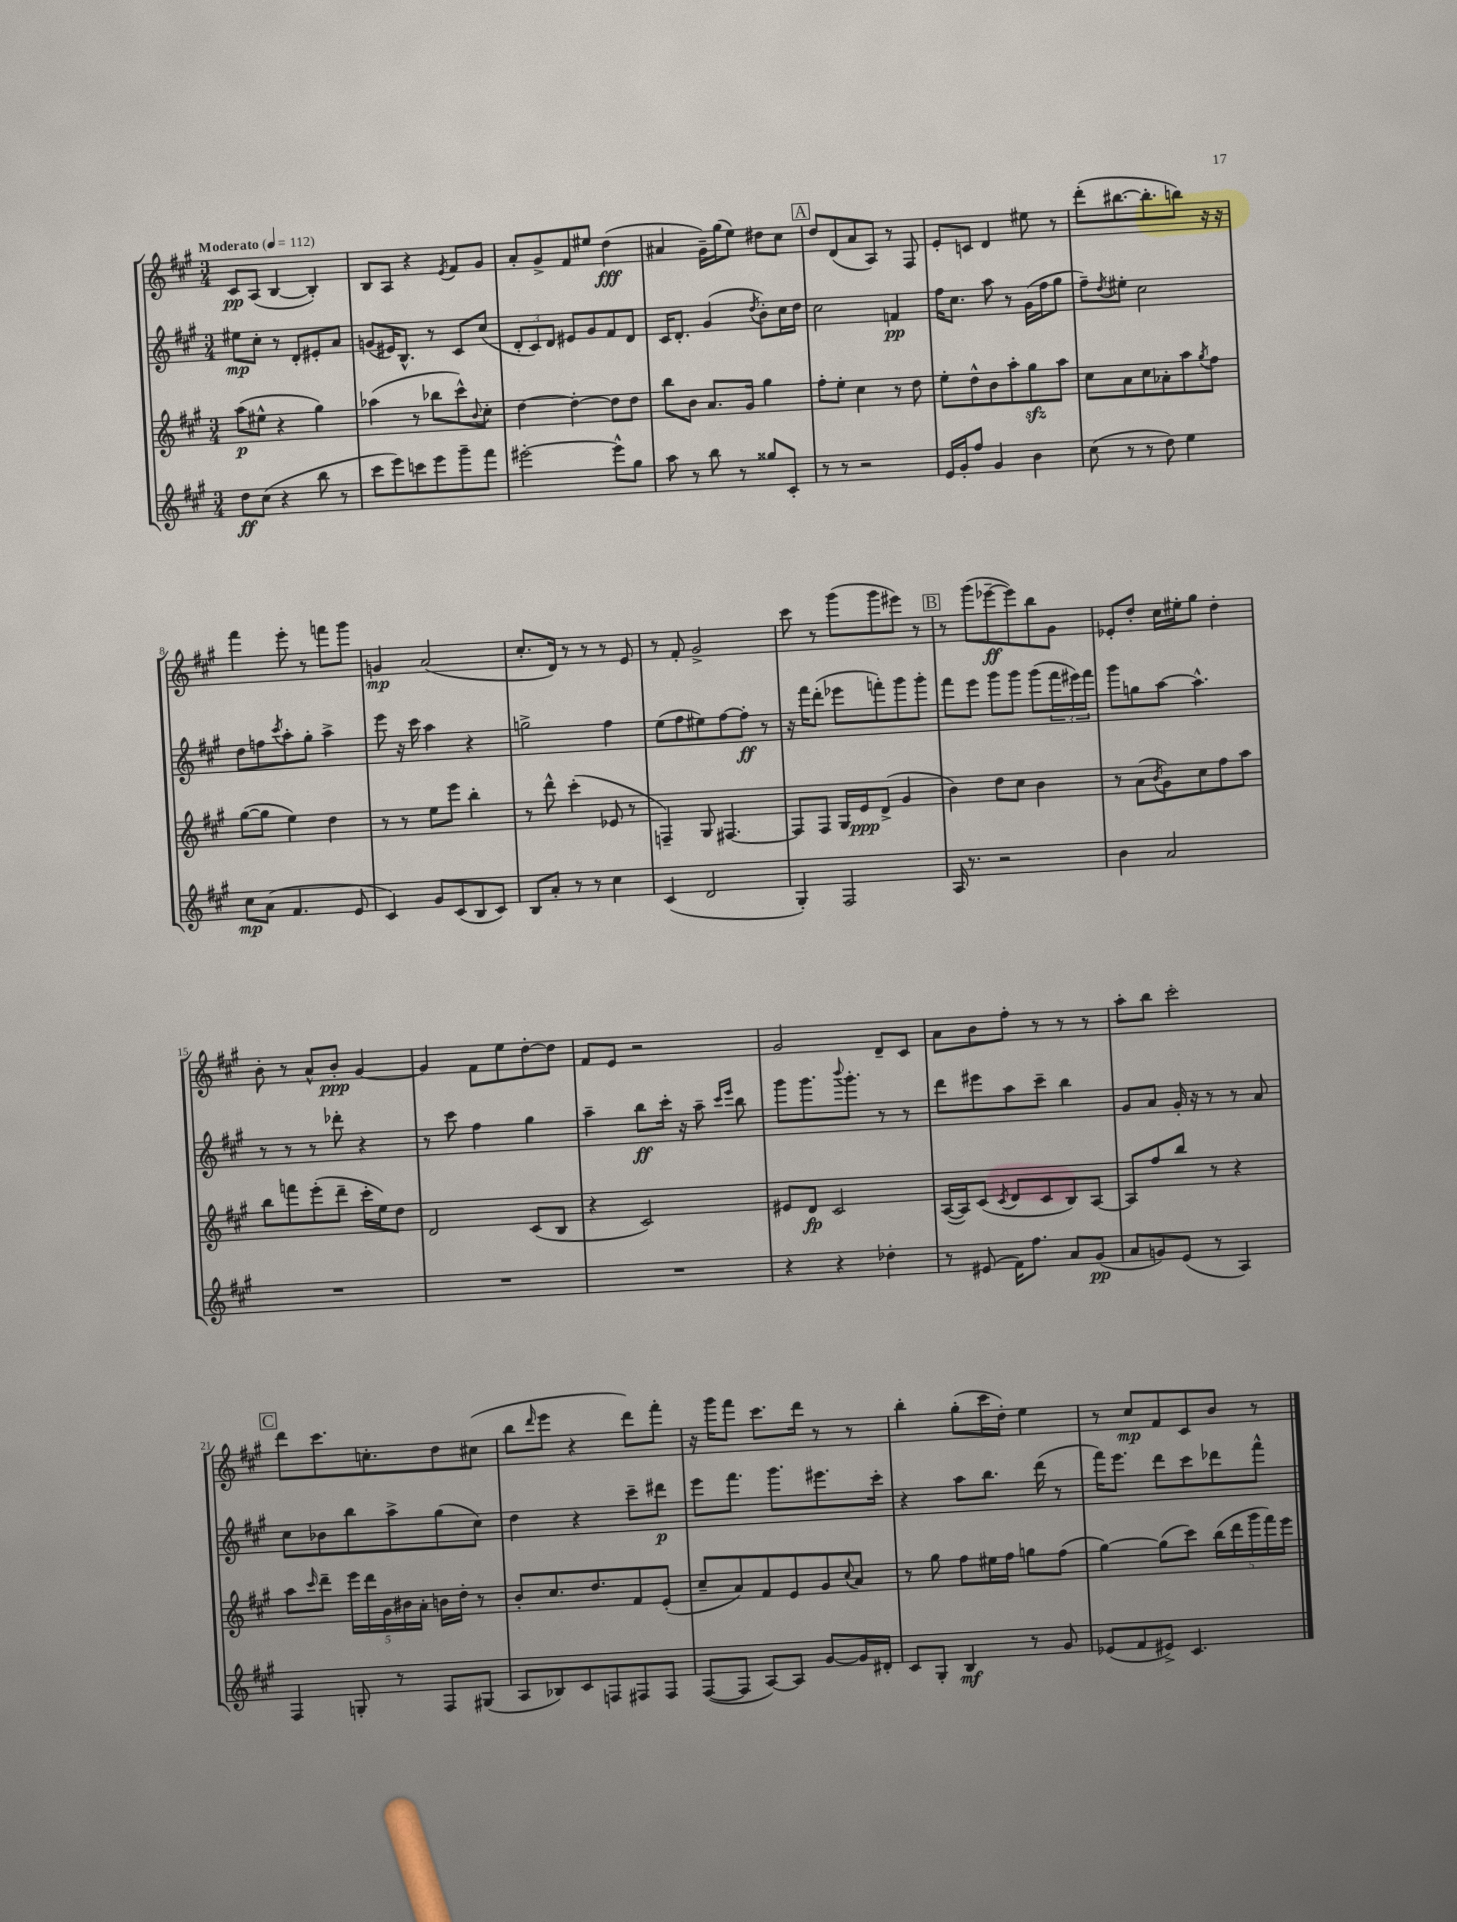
<<
\new StaffGroup <<
\new Staff = "s0" {
    \clef treble \key a \major \numericTimeSignature \time 3/4 \tempo "Moderato" 4 = 112
    cis'8\pp a8( b4~ b4-.) |
    b8 a8 r4 \acciaccatura { e'8 } fis'8 gis'8 |
    a'8-. gis'8-> fis'8 eis''8 d''4\fff( |
    ais'4 gis'16--) gis''16( e''8) dis''8 cis''8 |
    \mark \markup { \box "A" } d''8 d'8( a'8 a8) r8 fis8 |
    e'8-. c'8 d'4 eis''8 r8 |
    d'''8-.( bis''8.~ bis''8.-. b''8) r16 r16 |
    fis'''4 e'''8-. r8 f'''8 gis'''8 |
    g'4\mp a'2( |
    cis''8.-. d'16) r8 r8 r8 e'8 |
    r8 fis'8-. gis'2-> |
    cis'''8 r8 gis'''8( gis'''8 eis'''8) r8 |
    \mark \markup { \box "B" } r8 gis'''8( ees'''8~--\ff ees'''8) b''8 gis'8 |
    ees'8-. d''8-. cis''16 eis''16-. gis''8 d''4-. |
    b'8-. r8 a'8-^ b'8-.\ppp gis'4~ |
    gis'4 fis'8 e''8 d''8~-. d''8 |
    fis'8 e'8 r2 |
    gis'2 d'8-- cis'8 |
    a'8 b'8 fis''8-. r8 r8 r8 |
    a''8-. b''8 cis'''2-. |
    \mark \markup { \box "C" } d'''8 cis'''8. c''8.-. d''8 cis''8( |
    b''8 \grace { d'''16 } e'''8 r4 d'''8) fis'''8-. |
    r16 gis'''16 fis'''8 cis'''8. d'''16 r8 r8 |
    b''4-. gis''8-.( cis'''16 d''16-.) e''4 |
    r8 cis''8\mp fis'8 cis'8 b'8 r8 \bar "|." |
}
\new Staff = "s1" {
    \clef treble \key a \major \numericTimeSignature \time 3/4
    eis''8\mp cis''8-. r8 d'8-. eis'8-. a'8 |
    g'8( eis'16) b8.-^ r8 cis'8 cis''8( |
    \tuplet 3/2 { d'8-. cis'8) d'8 } eis'8 gis'8 fis'8 d'8 |
    cis'16 d'8.-. gis'4( \acciaccatura { d''8 } b'8-.) cis''16 d''16 |
    \mark \markup { \box "A" } cis''2 f'4\pp |
    fis''16 cis''8. a''8 r8 gis'16( fis''16 gis''8 |
    fis''8--) \acciaccatura { d''8 } eis''8-. cis''2 |
    d''8 f''8 \acciaccatura { cis'''8 } a''8-. gis''8-. a''4-> |
    e'''8 r16 cis'''16 a''4 r4 |
    g''2-> fis''4 |
    e''8( fis''8 eis''8) fis''8~ fis''8-.\ff r8 |
    r16 fis'''16 d'''8-.( ees'''8 f'''8-.) gis'''8 gis'''8-. |
    \mark \markup { \box "B" } fis'''8 e'''8 gis'''8 gis'''8 gis'''8( \tuplet 3/2 { fis'''16 eis'''16) fis'''16 } |
    gis'''8 g''8 a''8~ a''4.-^ |
    r8 r8 r8 des'''8-. r4 |
    r8 cis'''8 fis''4 gis''4 |
    a''4-- b''8\ff cis'''16-. r16 a''8-- \grace { cis'''16 e'''16 } b''8 |
    gis'''8 gis'''8. \appoggiatura { b'''8 } gis'''8.-. r8 r8 |
    d'''8 eis'''8 a''8 cis'''8-- b''4 |
    gis'8 a'8 gis'16-. r16 r8 r8 a'8 |
    \mark \markup { \box "C" } cis''8 bes'8 b''8 a''8-> gis''8( cis''8) |
    d''4 r4 cis'''8-- dis'''8\p |
    e'''8 fis'''8. gis'''8. eis'''8. cis'''16-. |
    r4 a''8 b''8. d'''16( r8 |
    fis'''16) e'''8. d'''8 cis'''8 des'''8 fis'''8-^ \bar "|." |
}
\new Staff = "s2" {
    \clef treble \key a \major \numericTimeSignature \time 3/4
    a''8\p( eis''8-^ r4 gis''4) |
    aes''4( r8 bes''8 cis'''8-^) \appoggiatura { b'8 } cis''8-. |
    d''4~ d''4~-. d''8 d''8 |
    b''8 b'8 a'8. gis'16 gis''4 |
    \mark \markup { \box "A" } fis''8-. e''8-. cis''4 r8 d''8 |
    e''8-. d''8-^ b'8 a''8-. gis''8\sfz a''8 |
    cis''8 a'8 cis''8 aes'8-. a''8 \acciaccatura { gis''8 } fis''8 |
    gis''8~( gis''8 e''4) d''4 |
    r8 r8 e''8 e'''8 b''4-. |
    r8 d'''8-^ cis'''4-.( ees'8 r8 |
    f4--) gis8 fis4.~ |
    fis8 fis8 gis16 e'16\ppp d'8->( gis'4 |
    \mark \markup { \box "B" } b'4) d''8 cis''8 b'4 |
    r8 a'8( \acciaccatura { b'8 } gis'8) cis''8 fis''8 a''8 |
    b''8 f'''8 e'''8-.( d'''8-- cis'''16-. e''16) d''8 |
    d'2 cis'8( b8 |
    r4 cis'2) |
    eis'8 d'8\fp cis'2 |
    a16~( a16) cis'8( \acciaccatura { cis'8 } d'8 cis'8 b8) a8~ |
    a8 fis''8 b''8 r8 r4 |
    \mark \markup { \box "C" } a''8 \grace { cis'''16 } d'''8-- \tuplet 5/4 { e'''16 d'''16 gis'16 bis'16 a'16-. } b'16 d''16-. r8 |
    b'8-. cis''8. d''8. fis'8 e'8-.( |
    cis''8-- a'8) fis'8 e'8 gis'8 \appoggiatura { cis''8 } a'8 |
    r8 gis''8 fis''8 eis''16 fis''16 g''8 fis''8( |
    gis''4~) gis''8( cis'''8) \tuplet 5/4 { b''16( d'''16 gis'''16 fis'''16) e'''16 } \bar "|." |
}
\new Staff = "s3" {
    \clef treble \key a \major \numericTimeSignature \time 3/4
    d''8\ff cis''8( r4 b''8 r8 |
    cis'''8 e'''8) c'''8 e'''8 gis'''8-- fis'''8 |
    eis'''2~-. eis'''8-^ gis''8 |
    a''8 r8 b''8 r8 gisis''8 cis'8-. |
    \mark \markup { \box "A" } r8 r8 r2 |
    e'16 gis'16-. fis''8 gis'4 b'4 |
    cis''8( r8 r8 d''8) e''4 |
    cis''8\mp a'8( fis'4. e'8 |
    cis'4) gis'8 cis'8( b8 cis'8) |
    b8 a'8-. r8 r8 cis''4 |
    cis'4( d'2 |
    gis4-.) fis2 |
    \mark \markup { \box "B" } a16 r8. r2 |
    b'4 a'2 |
    R2. |
    R2. |
    R2. |
    r4 r4 des''4-. |
    r8 eis'8( fis'16) fis''8. a'8 gis'8\pp( |
    a'8 g'8) e'8( r8 a4) |
    \mark \markup { \box "C" } fis4 g8-. r8 fis8 gis8( |
    a8 bes8) cis'8 f8 fis8 fis8 |
    fis8~( fis8 a8~) a8 gis'8~ gis'16 dis'16-. |
    cis'8 gis8-. b4\mf r8 gis'8 |
    ees'8( fis'8 eis'8->) cis'4. \bar "|." |
}
>>
>>
